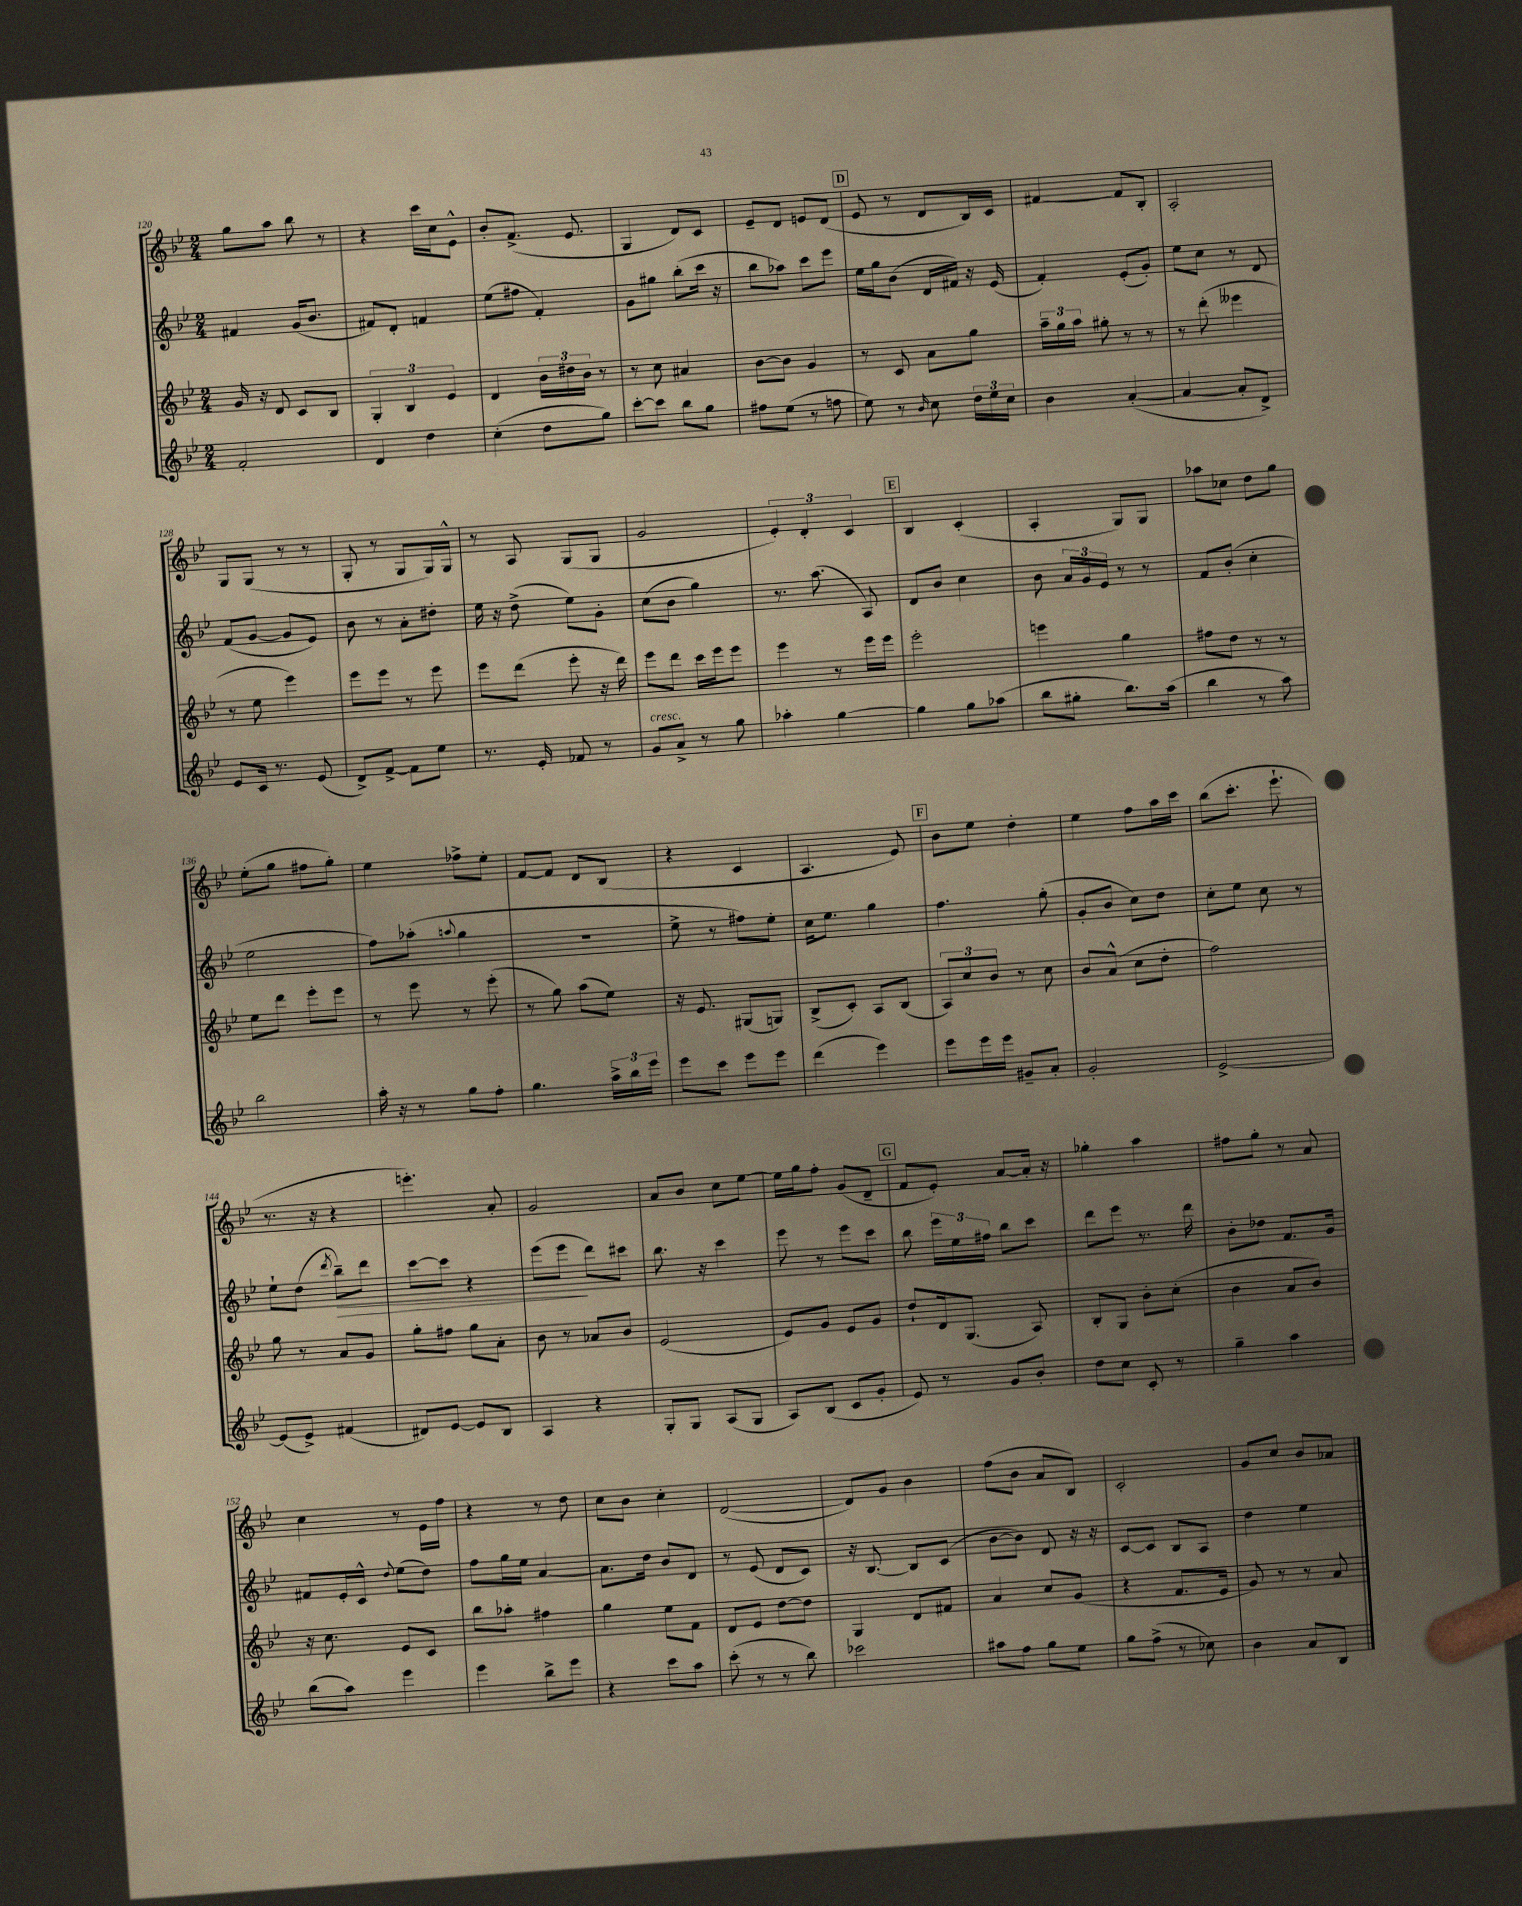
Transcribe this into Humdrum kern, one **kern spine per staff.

**kern	**kern	**kern	**kern
*staff4	*staff3	*staff2	*staff1
*clefG2	*clefG2	*clefG2	*clefG2
*k[b-e-]	*k[b-e-]	*k[b-e-]	*k[b-e-]
*M2/4	*M2/4	*M2/4	*M2/4
2f'	16g	4f#	8gg
.	16r	.	.
.	8d	.	8aa
.	8c	(16g	8bb-
.	.	8.b-	.
.	8B-	.	8r
=	=	=	=
4d	6G'	8f#)	4r
.	.	8d'	.
.	6B-	.	.
4dd	.	4f	16ccc
.	.	.	16cc
.	6e-	.	.
.	.	.	8e-^^
=	=	=	=
(4cc'	4d	(8ee-	8b-'
.	.	8ff#	(8.f^
8dd	24b-	4f')	.
.	24dd#	.	.
.	.	.	8.e-
.	24b-	.	.
8gg)	8r	.	.
=	=	=	=
[8ccc'	8r	8g	4G
8ccc]	8cc	8gg#	.
8bb-	4a#	(8bb-'	8d)
8gg	.	16ccc	8c
.	.	16r	.
=	=	=	=
8ff#	[8b-	8bb-	8e-~
(8ee-	8b-]	8aa-)	8d
8r	4g	8ccc	8e
8ff	.	8eee-	(8d
=	=	=	=
8ee-)	8r	16ee-	8e-
.	.	16gg	.
8r	8c	(8b-	8r
16qqb-	.	.	.
8cc	8a	16d	8d
.	.	16f#)	.
24dd	8gg	16r	16B-)
24ee-	.	.	.
.	.	(16e-	16c
24cc	.	.	.
=	=	=	=
4b-	24aa~	4f')	[4f#
.	24gg	.	.
.	24aa	.	.
.	8gg#'	.	.
([4a'	8r	(8e-'	8f#]
.	8r	8g')	8B-'
=	=	=	=
4a_	8r	8ee-	2A'
.	(8ddd'	8cc	.
8a']	4eee--	8r	.
8d^)	.	8d	.
=	=	=	=
8e-	8r	(8f	8G
16c	8ee-	[8g	(8G
8.r	.	.	.
.	4eee-)	8g]	8r
(8e-	.	8e-)	8r
=	=	=	=
8d^)	8eee-	8b-	8G'
[8f^	8eee-	8r	8r
8f]	8r	8a'	8G
8ee-	8eee-	8dd#'	16G)
.	.	.	16G^^
=	=	=	=
8.r	8eee-	16ee-	8r
.	.	16r	.
.	(8ddd	(8dd^	8A
16e-'	.	.	.
8f-	8eee-'	8ee-)	(8G
8r	16r	8g'	8G
.	16ddd)	.	.
=	=	=	=
8g	8eee-	(8cc	2g
8a^	8ddd	8b-	.
8r	16ccc	4gg)	.
.	16eee-	.	.
8gg	8eee-	.	.
=	=	=	=
4aa-'	4eee-	8.r	6e-')
.	.	.	6d'
.	.	(8.aa	.
[4gg	8r	.	.
.	.	.	6c
.	16eee-	8A)	.
.	16eee-	.	.
=	=	=	=
4gg]	2eee-'	8d	4B-
.	.	8b-	.
8gg	.	4cc	(4c'
(8aa-	.	.	.
=	=	=	=
8bb-	4eee	8b-	4A'
8gg#'	.	24a	.
.	.	24g	.
.	.	24e-	.
8.bb-)	4gg	8r	8G)
.	.	8r	8G
(16aa	.	.	.
=	=	=	=
4bb-	8ff#	8f	8aa-
.	8dd	(8b-'	8cc-
8r	8r	4cc'	8dd
8aa)	8r	.	8gg
=	=	=	=
2bb-	8ee-	2ee-	(8ee-'
.	8ddd	.	8gg
.	8eee-'	.	8ff#
.	8eee-	.	8gg')
=	=	=	=
16aa'	8r	8ff)	4ee-
16r	.	.	.
8r	8eee-	(8aa-'	.
.	.	8qqaa	.
8gg	8r	4gg	8ff-^
8ff'	(8eee-'	.	8ee-'
=	=	=	=
4.gg	8r	2r	[8f
.	8gg)	.	8f]
.	(8aa	.	8d
24aa^	8ee-)	.	(8B-
24bb-	.	.	.
24eee-	.	.	.
=	=	=	=
8eee-	16r	8ee-^	4r
.	8.e-	.	.
8ccc	.	8r	.
8eee-	(8G#	8ff#)	4c
8eee-	8G)	8ee-'	.
=	=	=	=
(4ddd	(8B-^	16cc	4.A
.	.	8.ee-	.
.	8c')	.	.
4eee-)	8A	4gg	.
.	(8B-	.	8e-)
=	=	=	=
8eee-	12A)	4.ff	8b-
.	12cc	.	.
16eee-	.	.	8ee-
.	12b-	.	.
16eee-	.	.	.
8g#~	8r	.	4dd'
8a'	8cc	(8gg'	.
=	=	=	=
2g'	8b-	8g'	4ee-
.	(8a^^	8b-	.
.	8cc	8cc)	8ff
.	8dd'	8dd	16aa
.	.	.	16ccc
=	=	=	=
[2e-^	2ff)	8cc'	(8bb-
.	.	8ee-	8.ccc'
.	.	8cc	.
.	.	.	8.eee-`
.	.	8r	.
=	=	=	=
(8e-]	8gg	8ee-`	8.r
8e-^)	8r	(8dd	.
.	.	.	16r
.	.	8qddd	.
(4f#	8a	8bb-~)	4r
.	8g	8ddd	.
=	=	=	=
8d#)	8gg'	[8ccc	4.eee')
[8e-	8ff#	8ccc]	.
8e-]	8gg	4r	.
8B-	8a'	.	8a'
=	=	=	=
4A	8b-	(8eee-	2g
.	8r	8eee-	.
4r	8a-	8ddd)	.
.	8b-	8ccc#	.
=	=	=	=
8G'	(2e-	8.bb-	8a
8G	.	.	8b-
.	.	16r	.
(8A	.	4ccc	8cc
8G	.	.	[8ee-
=	=	=	=
8A)	8e-)	8eee-	16ee-]
.	.	.	16gg
(8B-	8g	8r	8ff'
8c	8e-	8eee-	(8g
8g'	8g	8ccc	8d~
=	=	=	=
8e-)	8dd`	8bb-	8f
8r	16d	24eee-	8e-')
.	.	24ee-	.
.	(8.G	.	.
.	.	24ff#	.
8g	.	8bb-	[8a
8b-'	8A)	8ccc	16a']
.	.	.	16r
=	=	=	=
8dd	8B-'	8ddd	4gg-'
8cc	8G	8eee-	.
8c'	8b-'	8.r	4aa
8r	(8cc'	.	.
.	.	16ddd	.
=	=	=	=
4gg~	4b-	8b-'	8ff#
.	.	8dd-	8gg'
4aa	8a	8.f	8r
.	8b-)	.	8a
.	.	16g	.
=	=	=	=
(8bb-	16r	8f#	4cc
.	8.cc	.	.
8aa)	.	16e-'	.
.	.	16c^^	.
.	.	8qqdd	.
4eee-	8e-	(8ee-	8r
.	8c	8dd)	16e-
.	.	.	16ff
=	=	=	=
4eee-	8bb-	8ff	4r
.	8aa-'	16gg	.
.	.	16ee-	.
8bb-^	4ff#	[4a	8r
8eee-	.	.	8dd
=	=	=	=
4r	4gg	8.a]	8cc
.	.	.	8b-
.	.	16dd	.
8ccc	8ee-	8b-	4cc'
8aa	8f	8d	.
=	=	=	=
(8ccc'	8d	8r	([2d
8r	8e-	(8e-	.
8r	[8dd	8d	.
8bb-)	8dd]	8c)	.
=	=	=	=
2ccc-	4G	16r	8d])
.	.	[8.B-	.
.	.	.	8g
.	8d	8B-]	4b-
.	8f#	(8c	.
=	=	=	=
8aa#	4a	[8b-	(8ff
8ff	.	8b-])	8b-
8gg	8cc	8d	8a
8ee-	(8g	16r	8B-)
.	.	16r	.
=	=	=	=
8gg	4r	[8c	2c'
(8ff^	.	8c]	.
8r	8.f	8B-	.
8cc-)	.	8A	.
.	16e-	.	.
=	=	=	=
4b-	8g)	4dd	8g
.	8r	.	8cc
8a	8r	4ee-	8b-
8B-	8a	.	8a-
==	==	==	==
*-	*-	*-	*-
